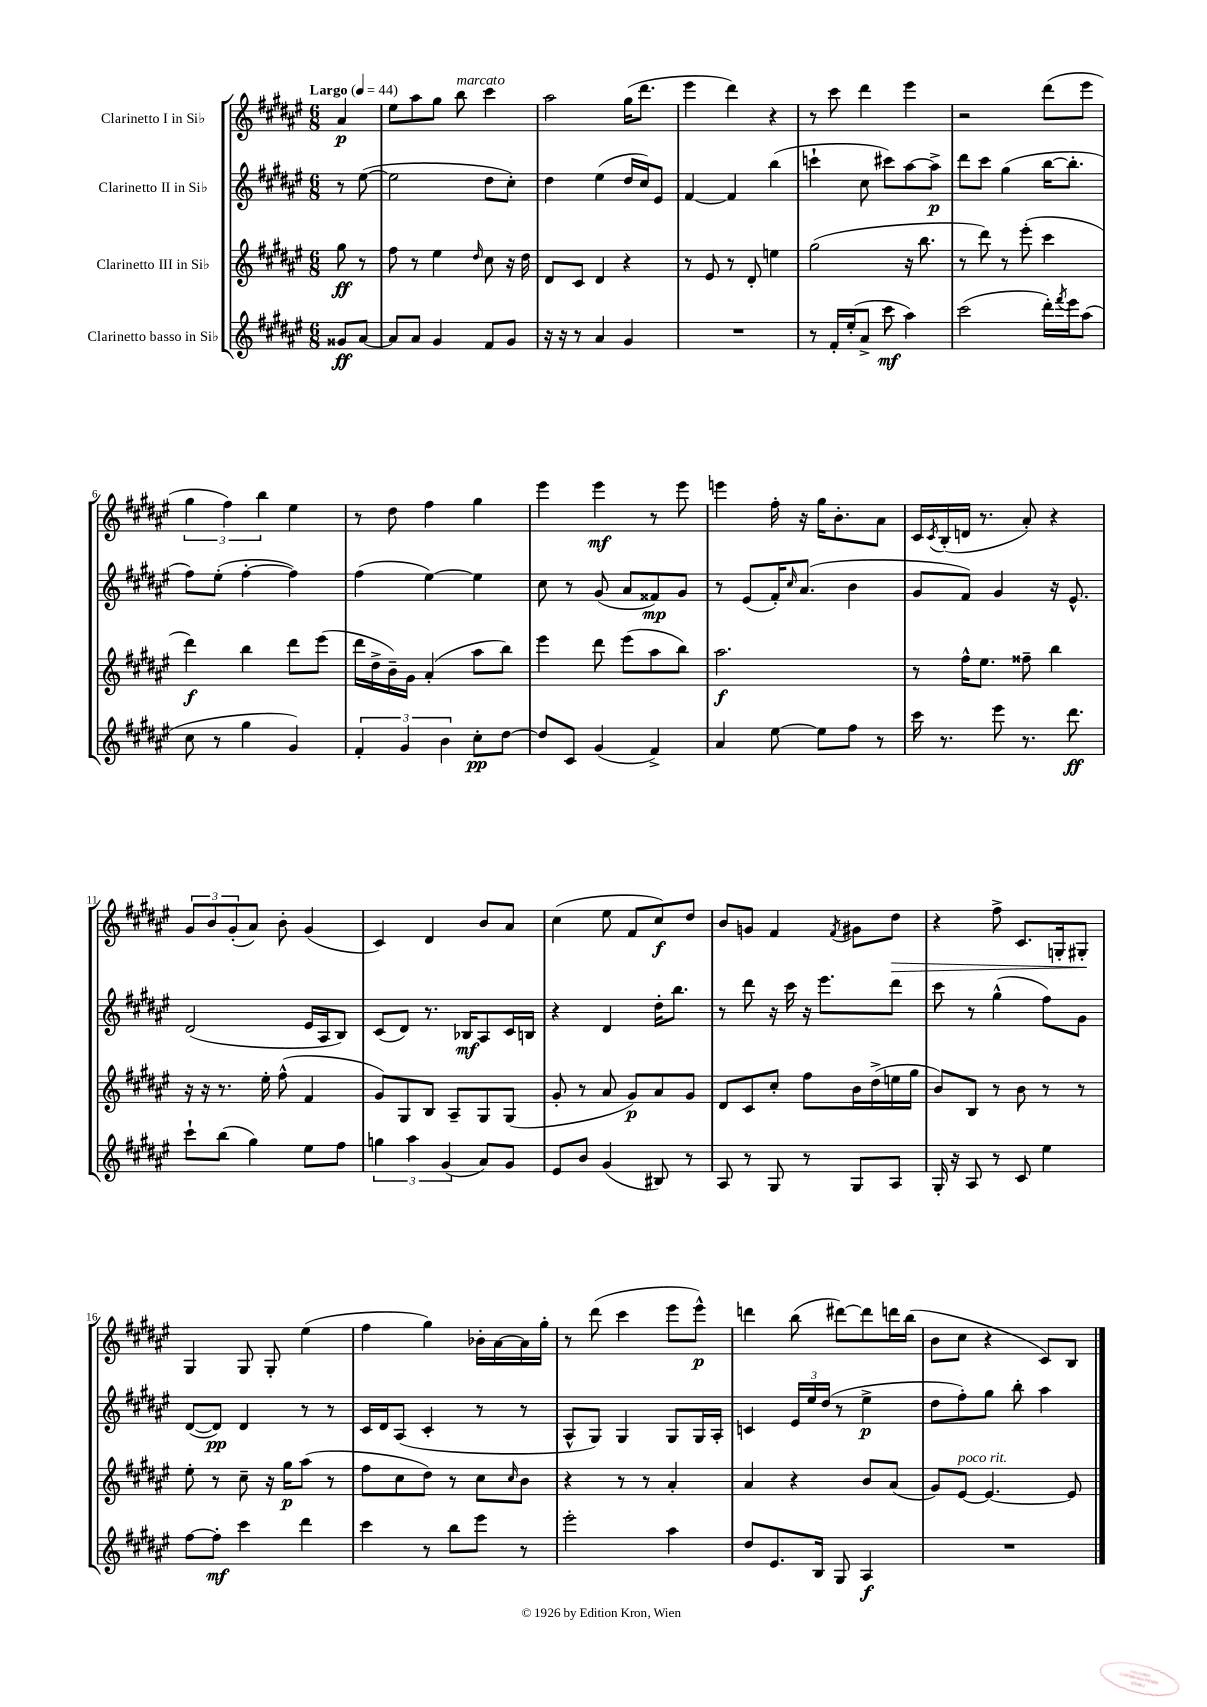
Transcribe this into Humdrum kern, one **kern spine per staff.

**kern	**kern	**kern	**kern
*staff4	*staff3	*staff2	*staff1
*clefG2	*clefG2	*clefG2	*clefG2
*k[f#c#g#d#a#e#]	*k[f#c#g#d#a#e#]	*k[f#c#g#d#a#e#]	*k[f#c#g#d#a#e#]
*M6/8	*M6/8	*M6/8	*M6/8
*MM44	*MM44	*MM44	*MM44
8g##/L	8gg#\	8r	4a#/
[8a#/J	8r	([8ee#\	.
=	=	=	=
8a#/]L	8ff#\	2ee#\]	8ee#\L
8a#/J	8r	.	8aa#\
4g#/	4ee#\	.	8gg#\J
.	.	.	8bb\
.	16qqdd#/	.	.
8f#/L	8cc#\	8dd#\L	4ccc#\
8g#/J	16r	8cc#'\J)	.
.	16dd#\	.	.
=	=	=	=
16r	8d#/L	4dd#\	2aa#\
16r	.	.	.
8r	8c#/J	.	.
4a#/	4d#/	(4ee#\	.
4g#/	4r	16dd#/LL	(16gg#\LK
.	.	16cc#/J)	8.ddd#\J
.	.	8e#/J	.
=	=	=	=
2.r	8r	[4f#/	4eee#\
.	8e#/	.	.
.	8r	4f#/]	4ddd#\)
.	8d#'/	.	.
.	4ee\	(4bb\	4r
=	=	=	=
8r	(2gg#\	4ccc`\	8r
16f#'/LL	.	.	8ccc#\
(16ee#'/J	.	.	.
8a#^/J	.	8cc#\	4ddd#\
8ccc#\	.	8ccc#\L)	.
4aa#\)	16r	[8aa#\	4eee#\
.	8.bb\	.	.
.	.	8aa#^\]J	.
=	=	=	=
(2ccc#\	8r	8ddd#\L	2r
.	8ddd#\)	8ccc#\J	.
.	8r	(4gg#\	.
.	(8eee#'\	.	.
16ddd#'\LL)	4ccc#\	[16bb\LK	(8ddd#\L
8qfff#/	.	.	.
16eee#\J	.	8.bb'\]J	.
(8aa#\J	.	.	8eee#\J
=	=	=	=
8cc#\	4ddd#\)	8ff#\L)	6gg#\
8r	.	(8ee#'\J	.
.	.	.	6ff#\)
4gg#\	4bb\	[4ff#'\	.
.	.	.	6bb\
4g#/)	8ddd#\L	4ff#\])	4ee#\
.	(8eee#\J	.	.
=	=	=	=
6f#'/	16ddd#\LL	(4ff#\	8r
.	16dd#^\	.	.
.	16b~\)	.	8dd#\
6g#/	.	.	.
.	16g#\JJ	.	.
.	(4a#'/	[4ee#\)	4ff#\
6b\	.	.	.
8cc#'\L	8aa#\L	4ee#\]	4gg#\
[8dd#\J	8bb\J)	.	.
=	=	=	=
8dd#/]L	4eee#\	8cc#\	4eee#\
8c#/J	.	8r	.
(4g#/	8ddd#\	(8g#/	4eee#\
.	(8eee#\L	8a#/L	.
4f#^/)	8aa#\	8f##/)	8r
.	8bb\J)	8g#/J	8eee#\
=	=	=	=
4a#/	2.aa#\	8r	4eee\
.	.	(8e#/L	.
[8ee#\	.	16f#'/K)	16ff#'\
.	.	16qqcc#/	.
.	.	(8.a#/J	16r
8ee#\]L	.	.	16gg#\LK
.	.	.	8.b'\
8ff#\J	.	4b\	.
8r	.	.	8a#\J
=	=	=	=
16ccc#\	8r	8g#/L	16c#/LL
.	.	.	8qc#/
8.r	.	.	(16B'/
.	16ff#^^\LK	8f#/J)	16d/JJ
.	8.ee#\J	.	8.r
8eee#\	.	4g#/	.
8.r	8ff##~\	.	8a#'/)
.	4bb\	16r	4r
8.ddd#\	.	8.e#^^/	.
=	=	=	=
8ccc#`\L	16r	(2d#/	12g#/L
.	16r	.	.
.	.	.	12b/
(8bb\J	8.r	.	.
.	.	.	(12g#'/
4gg#\)	.	.	8a#/J)
.	16ee#'\	.	.
.	(8ff#^^\	.	8b'\
8ee#\L	4f#/	16e#/LL	(4g#/
.	.	16A#/J	.
8ff#\J	.	8B/J)	.
=	=	=	=
6gg\	8g#/L)	(8c#/L	4c#/)
.	8G#/	8d#/J)	.
6aa#\	.	.	.
.	8B/J	8.r	4d#/
(6g#/	.	.	.
.	8A#~/L	.	.
.	.	16B-/LK	.
8a#/L)	8G#/	8A#/	8b/L
8g#/J	(8G#/J	16c#/L	8a#/J
.	.	16B/JJ	.
=	=	=	=
8e#/L	8g#'/	4r	(4cc#\
8b/J	8r	.	.
(4g#/	8a#/	4d#/	8ee#\
.	8g#/L)	.	8f#/L
8B#/)	8a#/	16dd#'\LK	8cc#/)
.	.	8.bb\J	.
8r	8g#/J	.	8dd#/J
=	=	=	=
8A#/	8d#/L	8r	8b/L
8r	8c#/	8ddd#\	8g/J
8G#/	8cc#'/J	16r	4f#/
.	.	16ccc#\	.
8r	8ff#\L	16r	.
.	.	8.eee#\L	.
.	.	.	8qf#/
8G#/L	16b\L	.	8g#\L
.	(16dd#^\	.	.
8A#/J	16ee\	8ddd#\J	8dd#\J
.	16gg#\JJ	.	.
=	=	=	=
16G#'/	8b/L)	8ccc#\	4r
16r	.	.	.
8A#/	8B/J	8r	.
8r	8r	(4gg#^^\	8ff#^\
8c#/	8b\	.	8.c#/L
4ee#\	8r	8ff#\L)	.
.	.	.	16G'/k
.	8r	8g#\J	8G#'/J
=	=	=	=
[8ff#\L	8ee#'\	([8d#/L	4G#/
8ff#'\]J	8r	8d#/]J)	.
4ccc#\	8cc#~\	4d#/	8G#/
.	16r	.	8G#'/
.	16gg#\LK	.	.
4ddd#\	(8aa#\J	8r	(4ee#\
.	8r	8r	.
=	=	=	=
4ccc#\	8ff#\L	16c#/LL	4ff#\
.	.	16d#/J	.
.	8cc#\	(8A#/J	.
8r	8dd#\J)	4c#'/	4gg#\)
8bb\L	8r	.	.
8eee#\J	8cc#\L	8r	16b-'\LL
.	.	.	[16a#\
.	16qqcc#/	.	.
8r	8b\J	8r	16a#\]
.	.	.	16gg#'\JJ
=	=	=	=
2eee#'\	4r	8A#^^/L	8r
.	.	8G#/J)	(8ddd#\
.	8r	4G#/	4ccc#\
.	8r	.	.
4aa#\	4a#'/	8G#/L	8eee#\L
.	.	16G#/L	8eee#^^\J)
.	.	16A#'/JJ	.
=	=	=	=
8dd#/L	4a#/	4c/	4ddd\
8.e#/	.	.	.
.	4r	24e#/LL	(8bb\
.	.	24ee#/	.
16B/Jk	.	.	.
.	.	(24dd#/JJ	.
8G#/	.	8r	[8ddd#\L)
4A#/	8b/L	4ee#^\	8ddd#\]
.	(8a#/J	.	16ddd\L
.	.	.	(16bb\JJ
=	=	=	=
2.r	8g#/L)	8dd#\L	8b\L
.	[8e#/J	8ff#'\)	8cc#\J
.	4.e#/_	8gg#\J	4r
.	.	8bb'\	.
.	.	4aa#\	8c#/L)
.	8e#/]	.	8B/J
==	==	==	==
*-	*-	*-	*-
